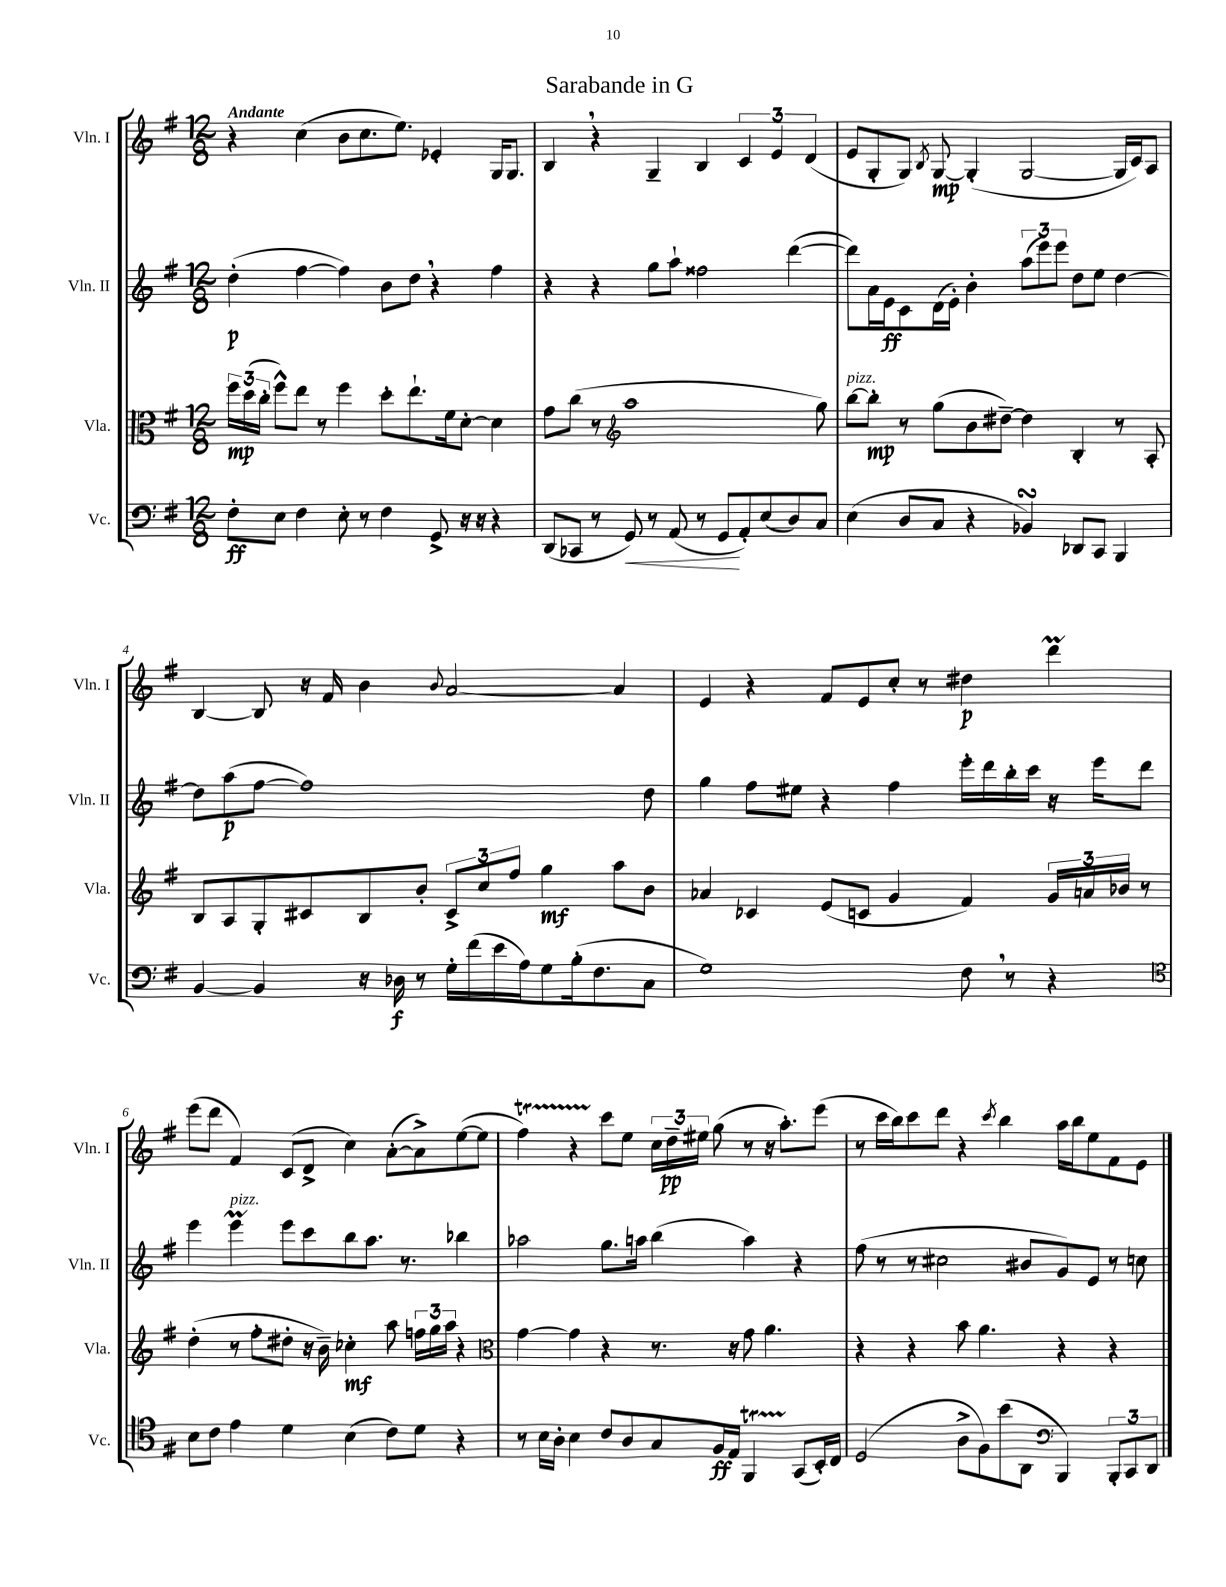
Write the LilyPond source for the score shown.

\header { title = "Sarabande in G" }
<<
\new StaffGroup <<
\new Staff = "s0" \with { instrumentName = "Vln. I" shortInstrumentName = "Vln. I" } {
    \clef treble \key g \major \numericTimeSignature \time 12/8 \tempo "Andante"
    \autoBeamOff r4 c''4( b'8[ c''8. e''8.]) ees'4-. g16[ g8.] |
    b4 \breathe r4 g4-- b4 \tuplet 3/2 { c'4 e'4 d'4( } |
    e'8[ g8-. g8]) \acciaccatura { b8 } g8~\mp g4-.( g2~ g16[ c'16) a8] |
    b4~ b8 r16 fis'16 b'4 \appoggiatura { b'8 } a'2~ a'4 |
    e'4 r4 fis'8[ e'8 c''8]-. r8 dis''4\p d'''4\prall |
    e'''8[( d'''8] fis'4) c'8[( d'8]-> c''4) a'8[~-.( a'8->) e''8~( e''8] |
    fis''4\startTrillSpan) r4 c'''8[\stopTrillSpan e''8] \tuplet 3/2 { c''16[ d''16--\pp eis''16] } g''8( r8 r16 a''8.[-.) e'''8]( |
    r8 c'''16[ b''16) c'''8 d'''8] r4 \acciaccatura { c'''8 } b''4 a''16[ b''16 e''8 fis'8 e'8] \bar "|." |
}
\new Staff = "s1" \with { instrumentName = "Vln. II" shortInstrumentName = "Vln. II" } {
    \clef treble \key g \major \numericTimeSignature \time 12/8
    \autoBeamOff d''4-.\p( fis''4~ fis''4) b'8[ d''8] \breathe r4 fis''4 |
    r4 r4 g''8[ a''8]-! fisis''2 d'''4~( |
    d'''8[) a'16 e'16\ff c'8 d'16( e'16]-.) b'4-. \tuplet 3/2 { a''8[( e'''8) e'''8] } d''8[ e''8] d''4~ |
    d''8[ a''8\p( fis''8]~ fis''1) d''8 |
    g''4 fis''8[ eis''8] r4 fis''4 e'''16[-. d'''16 b''16-. c'''16] r16 e'''16[ d'''8] |
    e'''4 e'''4\prall^\markup { \italic "pizz." } e'''8[ c'''8 b''8 a''8.] r8. bes''4 |
    aes''2 g''8.[ a''16] b''4( a''4) r4 |
    fis''8( r8 r8 cis''2 bis'8[ g'8) e'8] r8 c''8 \bar "|." |
}
\new Staff = "s2" \with { instrumentName = "Vla." shortInstrumentName = "Vla." } {
    \clef alto \key g \major \numericTimeSignature \time 12/8
    \autoBeamOff \tuplet 3/2 { fis''16[\mp d''16( c''16]-. } fis''8[-^) e''8] r8 fis''4 d''8[-. e''8.-! fis'16 d'8]~-. d'4 |
    g'8[ c''8]( r8 \clef treble a''1 g''8) |
    b''8[~^\markup { \italic "pizz." } b''8]-.\mp r8 g''8[( b'8 dis''8]~--) dis''4 b4-. r8 a8-. |
    b8[ a8 g8-. cis'8 b8 b'8]-. \tuplet 3/2 { cis'8[-> c''8 fis''8] } g''4\mf a''8[ b'8] |
    aes'4 ces'4 e'8[( c'8] g'4 fis'4) \tuplet 3/2 { g'16[ a'16 bes'16] } r8 |
    d''4-.( r8 fis''8[-. dis''8]-. r16 b'16--) ces''4-.\mf a''8 \tuplet 3/2 { f''16[ g''16 a''16] } r4 |
    \clef alto g'4~ g'4 r4 r8. r16 g'8 a'4. |
    r4 r4 b'8 a'4. r4 r4 \bar "|." |
}
\new Staff = "s3" \with { instrumentName = "Vc." shortInstrumentName = "Vc." } {
    \clef bass \key g \major \numericTimeSignature \time 12/8
    \autoBeamOff fis8[-.\ff e8] fis4 e8-. r8 fis4 g,8-> r16 r16 r4 |
    d,8[( ces,8] r8 g,8\<) r8 a,8( r8 g,8[\! a,8-.) e8( d8) c8] |
    e4( d8[ c8] r4 bes,4\turn) des,8[ c,8] b,,4 |
    b,4~ b,4 r16 des16\f r8 g16[-. fis'16( e'16 a16) g8 b16-.( fis8. c8] |
    g1) fis8 \breathe r8 r4 |
    \clef tenor b8[ c'8] e'4 d'4 b4( c'8[) d'8] r4 |
    r8 b16[ a16]-. b4 c'8[ a8 g8 fis16\ff e16] fis,4\startTrillSpan g,8[\stopTrillSpan( b,16-.) c16] |
    d2( a8[-> fis8) b'8( a,8] \clef bass b,,4) \tuplet 3/2 { b,,8[-. c,8 d,8] } \bar "|." |
}
>>
>>
